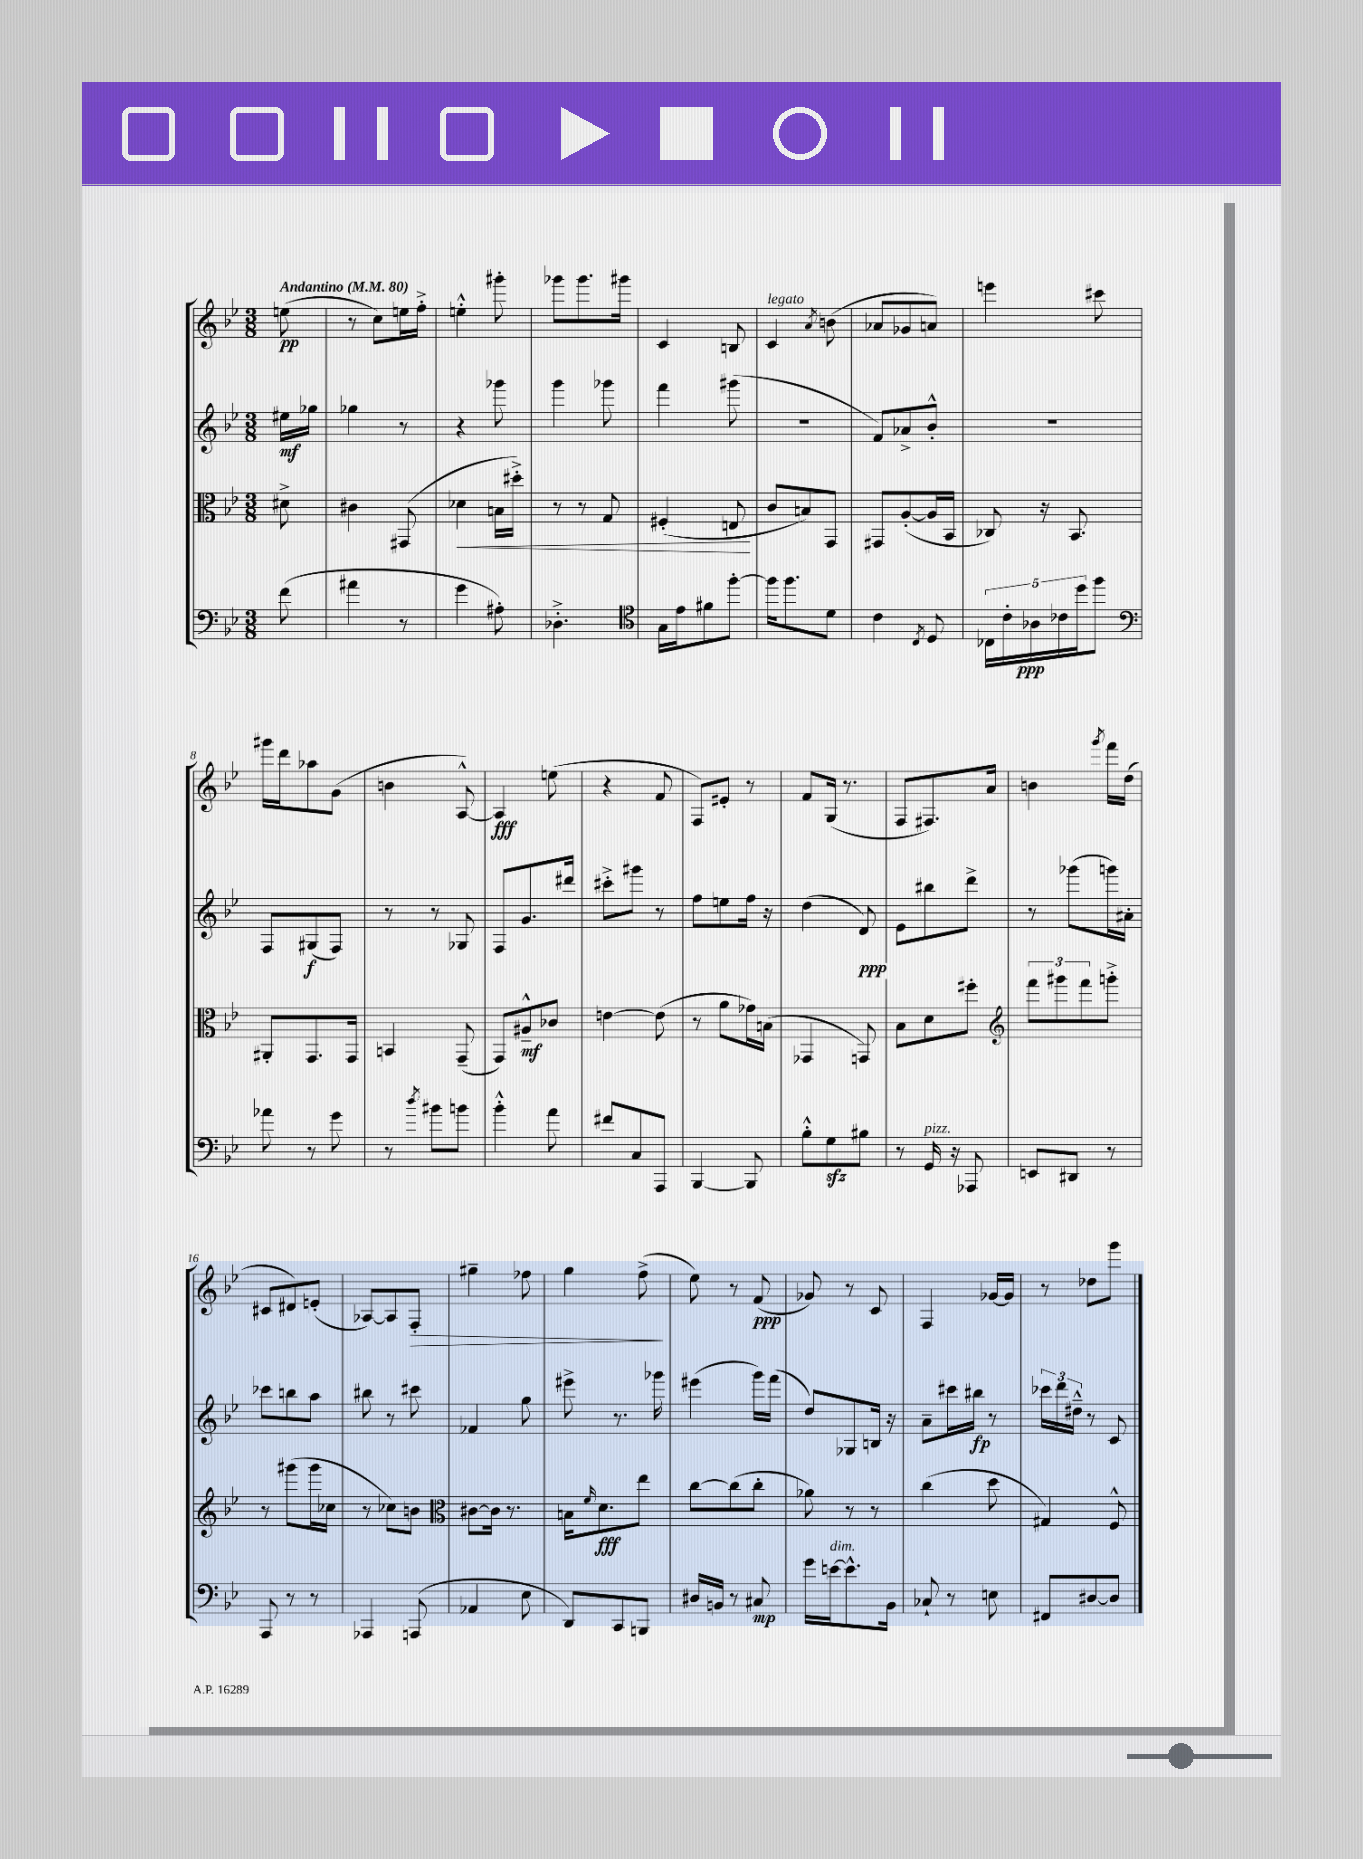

**kern	**kern	**kern	**kern
*staff4	*staff3	*staff2	*staff1
*clefF4	*clefC3	*clefG2	*clefG2
*k[b-e-]	*k[b-e-]	*k[b-e-]	*k[b-e-]
*M3/8	*M3/8	*M3/8	*M3/8
*MM80	*MM80	*MM80	*MM80
(8f\	8d#^\	16ee#\LL	(8ee\
.	.	16gg-\JJ	.
=	=	=	=
4a#\	4c#\	4gg-\	8r
.	.	.	8cc\L)
8r	(8GG#/	8r	16ee\L
.	.	.	16ff'^\JJ
=	=	=	=
4g\	4d-\	4r	4ee'^^\
8A#'\)	16B\LL	8ggg-\	8ggg#'\
.	16dd#'^\JJ)	.	.
=	=	=	=
4.D-'^\	8r	4ggg\	8ggg-\L
.	8r	.	8.ggg-\
.	8G/	8ggg-\	.
.	.	.	16ggg#\Jk
=	=	=	=
*clefC4	*	*	*
16G\LL	(4F#'/	4fff\	4c/
16e-\J	.	.	.
8f#\	.	.	.
[8ff'\J	8E/	(8ggg#\	8B/
=	=	=	=
16ff\]LK	8c/L	4.r	4c/
8.ff\	.	.	.
.	8B/)	.	.
.	.	.	8qa/
8d\J	8GG/J	.	(8b\
=	=	=	=
4c\	8GG#/L	8f/L)	8a-/L
.	([8A'/	8a-^/	8g-/
8qC/	.	.	.
8D/	16A/]L	8b-'^^/J	8a/J)
.	16BB-/JJ	.	.
=	=	=	=
20C-\LL	8C-/)	4.r	4eee\
20c'\	.	.	.
20A-\	.	.	.
.	16r	.	.
20c-\	.	.	.
.	8.BB-/	.	.
20dd\J	.	.	.
8ff\J	.	.	8ccc#\
=	=	=	=
*clefF4	*	*	*
8a-\	8AA#'/L	8F/L	16ggg#\LL
.	.	.	16ddd\J
8r	8.GG/	(8G#/	8aa-\
8g\	.	8F/J)	(8g\J
.	16GG/Jk	.	.
=	=	=	=
8r	4BB/	8r	4b\
8qdd/	.	.	.
8b#\L	.	8r	.
8b\J	(8GG~/	8G-/	[8A^^/)
=	=	=	=
4b-'^^\	8GG/L)	8F/L	4A/]
.	8A#~^^/	8.g/	.
8a\	8c-/J	.	(8ee\
.	.	16ddd#/Jk	.
=	=	=	=
8f#/L	[4e\	8ccc#'^\L	4r
8C/	.	8ggg#\J	.
8AAA/J	(8e\]	8r	8f/
=	=	=	=
[4BBB-/	8r	8ff\L	8F/L)
.	8a\L	8ee\	8e#'/J
8BBB-/]	16g-\L)	16ff\Jk	8r
.	(16B\JJ	16r	.
=	=	=	=
8B-'^^\L	4GG-/	(4dd\	8f/L
8G\	.	.	(16G/Jk
.	.	.	8.r
8B#\J	8GG/)	8d/)	.
=	=	=	=
8r	8B-\L	8e-\L	8F/L
16GG/	8d\	8bb#\	8.F#/)
16r	.	.	.
8AAA-/	8ff#'\J	8ddd^\J	.
.	.	.	16a/Jk
=	=	=	=
*	*clefG2	*	*
8EE/L	12fff\L	8r	4b\
.	12ggg#\	.	.
8DD#/J	.	(8ggg-\L	.
.	12fff\	.	.
.	.	.	8qggg/
8r	8ggg'^\J	16ggg\L)	16fff\LL
.	.	16a#'\JJ	(16dd\JJ
=	=	=	=
8AAA/	8r	8ccc-\L	8c#/L
8r	(8ggg#\L	8bb\	8d#/)
8r	16ggg#\L	8aa\J	(8e'/J
.	16cc-\JJ	.	.
=	=	=	=
4AAA-/	8r	8bb#\	[8A-/L)
.	8cc-\L)	8r	8A-/]
(8AAA/	8b\J	8ccc#\	8F'/J
=	=	=	=
*	*clefC3	*	*
4AA-/	[8c#\L	4f-/	4gg#~\
.	16c#\]Jk	.	.
.	8.r	.	.
8E-\	.	8gg\	8ff-\
=	=	=	=
8DD/L)	16B\LK	8eee#^\	4gg\
.	16qqf/	.	.
.	8.d\	.	.
8CC/	.	8.r	.
8BBB/J	8ee-\J	.	(8ff^\
.	.	16ggg-\	.
=	=	=	=
16D#/LL	[8cc\L	(4eee#\	8ee-\)
16BB/JJ	.	.	.
8r	(8cc\]	.	8r
8C#/	8cc'\J	16ggg\LL)	(8f/
.	.	(16fff\JJ	.
=	=	=	=
16g\LL	8a-\)	8dd/L)	8g-/)
[16e\J	.	.	.
8.e^^\]	8r	8G-/	8r
.	8r	16B/Jk	8c/
16BB-\Jk	.	16r	.
=	=	=	=
8C-`/	(4cc\	8a~\L	4F/
8r	.	16ccc#\L	.
.	.	16bb#\JJ	.
8E\	8dd\	8r	[16g-/LL
.	.	.	16g-/]JJ
=	=	=	=
8FF#/L	4G#/)	24ccc-\LL	8r
.	.	24ddd\	.
.	.	24dd#~^^\JJ	.
[8D#/	.	8r	8dd-\L
8D#/]J	8F^^/	8c/	8ggg\J
==	==	==	==
*-	*-	*-	*-
